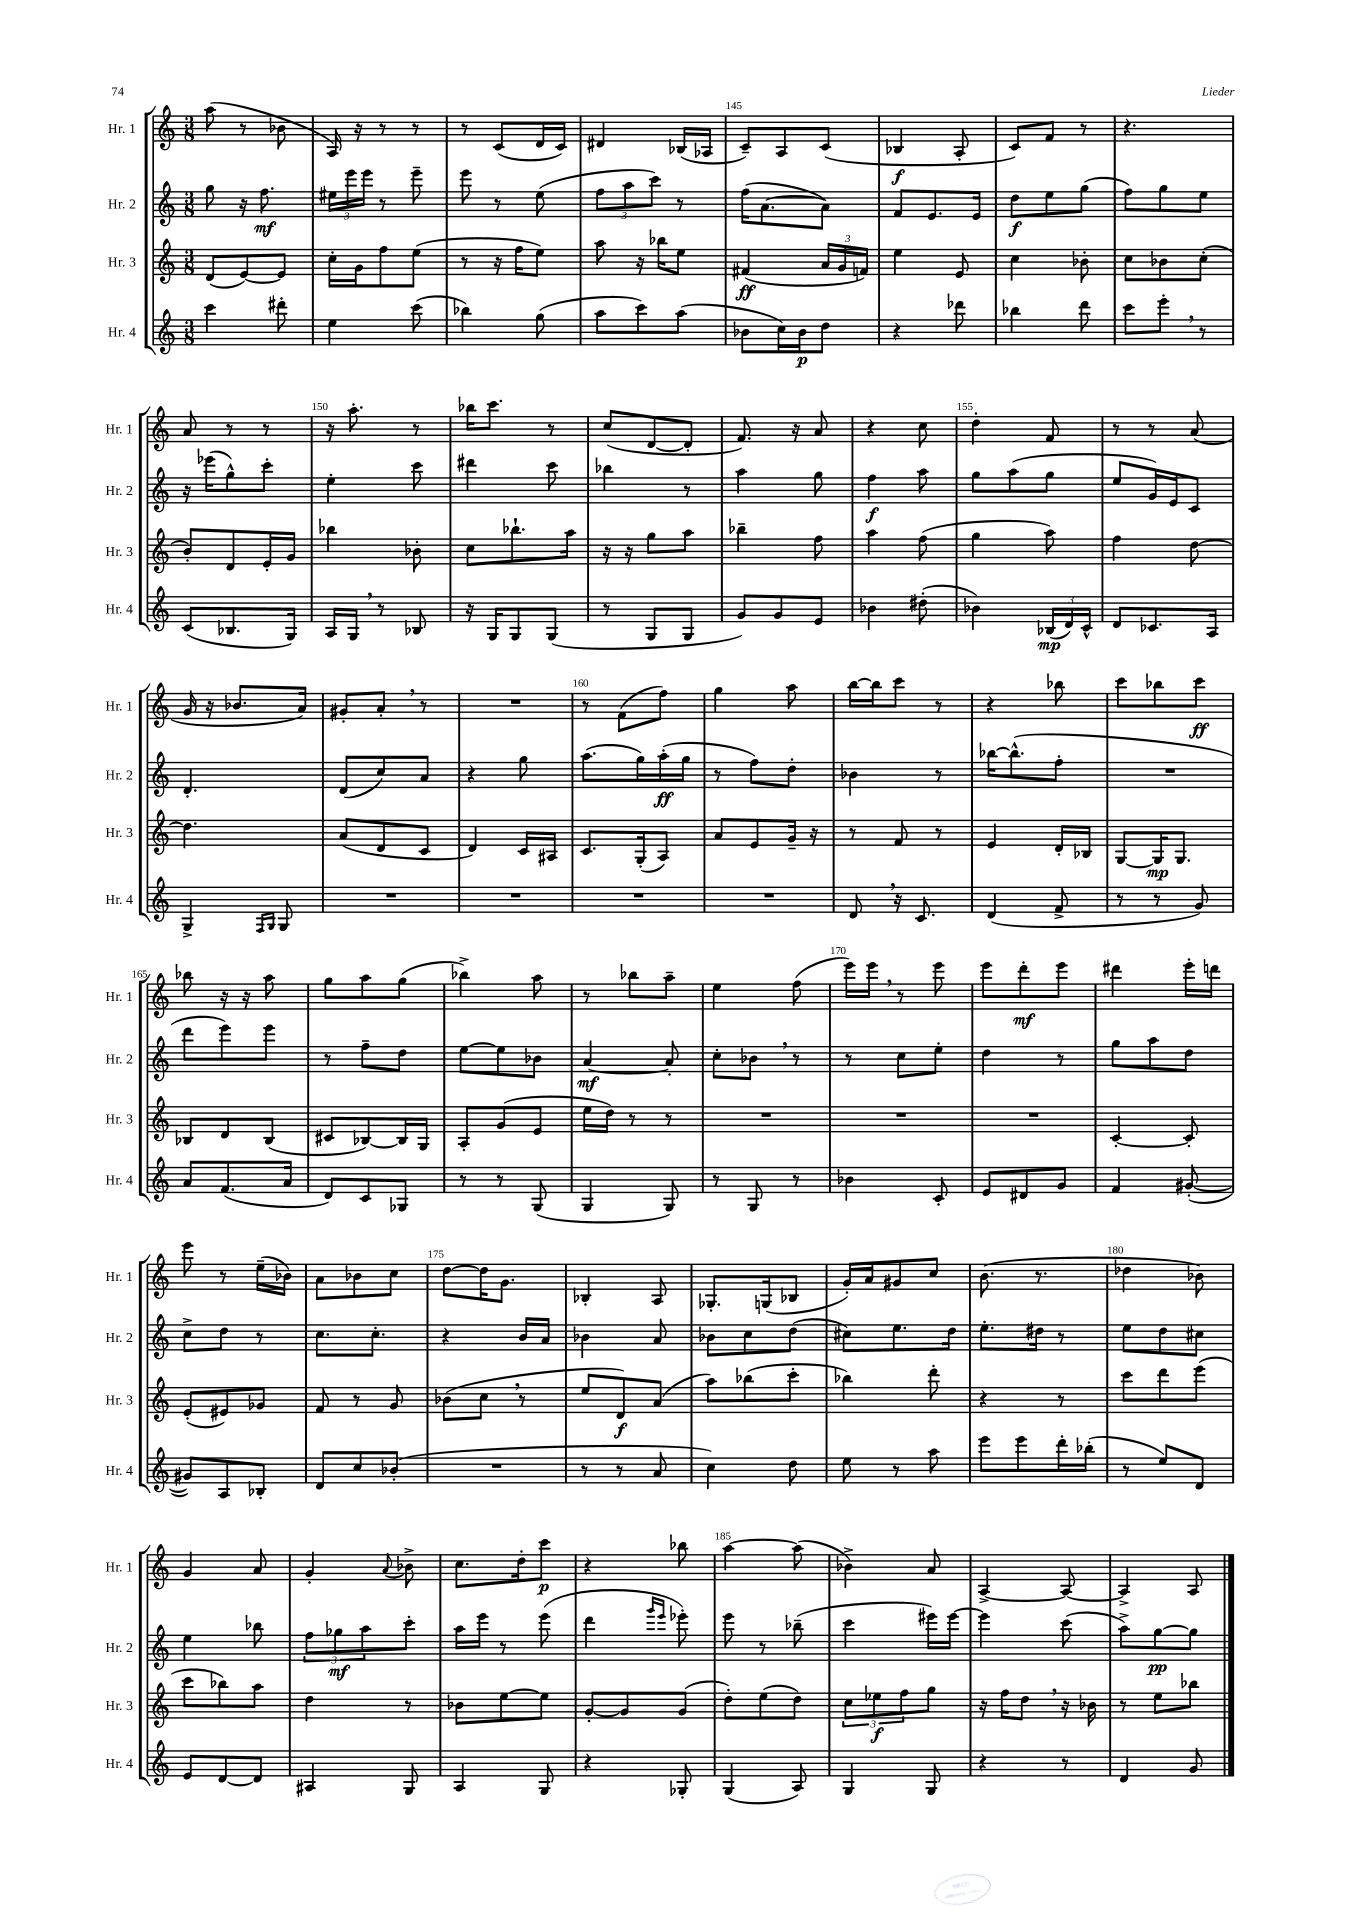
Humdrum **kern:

**kern	**kern	**kern	**kern
*staff4	*staff3	*staff2	*staff1
*clefG2	*clefG2	*clefG2	*clefG2
*k[]	*k[]	*k[]	*k[]
*M3/8	*M3/8	*M3/8	*M3/8
4ccc	(8d	8gg	(8aa
.	[8e)	16r	8r
.	.	8.ff	.
8ddd#'	8e]	.	8b-
=	=	=	=
4ee	16cc'	24ee#	16A)
.	.	24eee	.
.	16g	.	16r
.	.	24eee	.
.	8ff	8r	8r
(8ccc	(8ee	8eee~	8r
=	=	=	=
4bb-)	8r	8eee	8r
.	16r	8r	(8c
.	16ff	.	.
(8gg	8ee)	(8ee	16d
.	.	.	16c)
=	=	=	=
8aa	8aa	12ff	4d#
.	.	12aa	.
8ccc)	16r	.	.
.	.	12ccc)	.
.	16bb-	.	.
(8aa	8ee	8r	(16B-
.	.	.	16A-
=	=	=	=
8b-	(4f#	(16ff	8c~)
.	.	[8.a	.
16cc)	.	.	8A
16b-	.	.	.
8dd	24a	8a])	(8c
.	24g	.	.
.	24f)	.	.
=	=	=	=
4r	4ee	8f	4B-
.	.	8.e	.
8ddd-	8e	.	8A'
.	.	16e	.
=	=	=	=
4bb-	4cc	8dd	8c)
.	.	8ee	8f
8ddd	8b-'	(8gg	8r
=	=	=	=
8ccc	8cc	8ff)	4.r
8eee'	8b-	8gg	.
8r	(8cc'	8ee	.
=	=	=	=
(8c	8b')	16r	8a
.	.	(16eee-	.
8.B-	8d	8gg^^)	8r
.	16e'	8ccc'	8r
16G)	16g	.	.
=	=	=	=
16A	4bb-	4ee'	16r
16G	.	.	8.aa'
8r	.	.	.
8B-	8b-'	8ccc	8r
=	=	=	=
16r	8cc	4ddd#	16bb-
16G	.	.	8.ccc
8G	8.bb-`	.	.
(8G	.	8ccc	8r
.	16aa	.	.
=	=	=	=
8r	16r	4bb-	(8cc
.	16r	.	.
8G	8gg	.	[8d
8G	8aa	8r	8d']
=	=	=	=
8g)	4bb-~	4aa	8.f)
8g	.	.	.
.	.	.	16r
8e	8ff	8gg	8a
=	=	=	=
4b-	4aa	4ff	4r
(8dd#'	(8ff	8aa	8cc
=	=	=	=
4b-)	4gg	8gg	4dd'
.	.	(8aa	.
(24B-	8aa)	8gg	8f
24d)	.	.	.
24c^^	.	.	.
=	=	=	=
8d	4ff	8ee	8r
8.c-	.	16g)	8r
.	.	16e	.
.	[8dd	8c	(8a
16A	.	.	.
=	=	=	=
4G^	4.dd]	4.d'	16g
.	.	.	16r
.	.	.	8.b-
16qqF	.	.	.
16qqG	.	.	.
8G	.	.	.
.	.	.	16a)
=	=	=	=
4.r	(8a	(8d	8g#'
.	8d	8cc)	8a'
.	8c	8a	8r
=	=	=	=
4.r	4d)	4r	4.r
.	16c	8gg	.
.	16A#	.	.
=	=	=	=
4.r	8.c	(8.aa	8r
.	.	.	(8f
.	(16G'	16gg)	.
.	8A)	(16aa'	8ff)
.	.	16gg	.
=	=	=	=
4.r	8a	8r	4gg
.	8e	8ff)	.
.	16g~	8dd'	8aa
.	16r	.	.
=	=	=	=
8d	8r	4b-	[16bb
.	.	.	16bb]
16r	8f	.	8ccc
8.c	.	.	.
.	8r	8r	8r
=	=	=	=
(4d	4e	[16bb-	4r
.	.	(8.bb-^^]	.
8f^	16d'	8ff'	8bb-
.	16B-	.	.
=	=	=	=
8r	[8G	4.r	8ccc
8r	16G]	.	8bb-
.	8.G	.	.
8g)	.	.	8ccc
=	=	=	=
8a	8B-	8ddd	8bb-
(8.f	8d	8eee)	16r
.	.	.	16r
.	(8B-	8eee	8aa
16a	.	.	.
=	=	=	=
8d)	8c#	8r	8gg
8c	[8B-)	8ff~	8aa
8G-	16B-]	8dd	(8gg
.	16G	.	.
=	=	=	=
8r	8A'	[8ee	4bb-^)
8r	(8g	8ee]	.
(8G	8e	8b-	8aa
=	=	=	=
4G	16ee	[4a	8r
.	16dd)	.	.
.	8r	.	8bb-
8G)	8r	8a']	8aa~
=	=	=	=
8r	4.r	8cc'	4ee
8G	.	8b-	.
8r	.	8r	(8ff
=	=	=	=
4b-	4.r	8r	16eee)
.	.	.	16eee
.	.	8cc	8r
8c'	.	8ee'	8eee
=	=	=	=
8e	4.r	4dd	8eee
8d#	.	.	8ddd'
8g	.	8r	8eee
=	=	=	=
4f	[4c'	8gg	4ddd#
.	.	8aa	.
([8g#'	8c']	8dd	16eee'
.	.	.	16ddd
=	=	=	=
8g#])	(8e'	8cc^	8eee
8A	8e#)	8dd	8r
8B-'	8g-	8r	(16ee~
.	.	.	16b-)
=	=	=	=
8d	8f	8.cc	8a
8cc	8r	.	8b-
.	.	8.cc'	.
(8b-'	8g	.	8cc
=	=	=	=
4.r	(8b-	4r	[8dd
.	8cc	.	16dd]
.	.	.	8.g
.	8r	16b	.
.	.	16a	.
=	=	=	=
8r	8ee	4b-	4B-'
8r	8d)	.	.
8a	(8a	8a	8A
=	=	=	=
4cc)	8aa)	8b-	8.G-'
.	(8bb-	8cc	.
.	.	.	(16G
8dd	8ccc'	(8dd	8B-
=	=	=	=
8ee	4bb-)	8cc#)	16g')
.	.	.	16a
8r	.	8.ee	8g#
8aa	8ddd'	.	8cc
.	.	16dd	.
=	=	=	=
8eee	4r	8.ee'	(8.b
8eee	.	.	.
.	.	16dd#	8.r
16ddd'	8r	8r	.
(16bb-'	.	.	.
=	=	=	=
8r	8ccc	8ee	4dd-
8ee)	8ddd	8dd	.
8d	(8eee	8cc#	8b-)
=	=	=	=
8e	8ccc	4ee	4g
[8d	8bb-)	.	.
8d]	8aa	8bb-	8a
=	=	=	=
4A#	4dd	12ff	4g'
.	.	12gg-	.
.	.	12aa	.
.	.	.	8qqa
8G	8r	8ccc'	8b-^
=	=	=	=
4A	8b-	16aa	8.cc
.	.	16eee	.
.	[8ee	8r	.
.	.	.	16dd'
8G	8ee]	(8eee	8ccc
=	=	=	=
4r	[8g'	4ddd	4r
.	8g]	.	.
.	.	16qqggg	.
.	.	16qqeee	.
8G-'	(8g	8eee-')	8bb-
=	=	=	=
(4G	8dd')	8eee	[4aa
.	(8ee	8r	.
8A)	8dd)	(8bb-~	(8aa]
=	=	=	=
4G	12cc	4ccc	4b-^)
.	12ee-	.	.
.	12ff	.	.
8G	8gg	16eee#)	8a
.	.	[16eee#	.
=	=	=	=
4r	16r	4eee#]	[4A^
.	16ff	.	.
.	8dd	.	.
8r	16r	(8ccc	8A_
.	16b-	.	.
=	=	=	=
4d	8r	8aa^)	4A^]
.	8ee	[8gg	.
8g	8bb-	8gg]	8A
==	==	==	==
*-	*-	*-	*-
